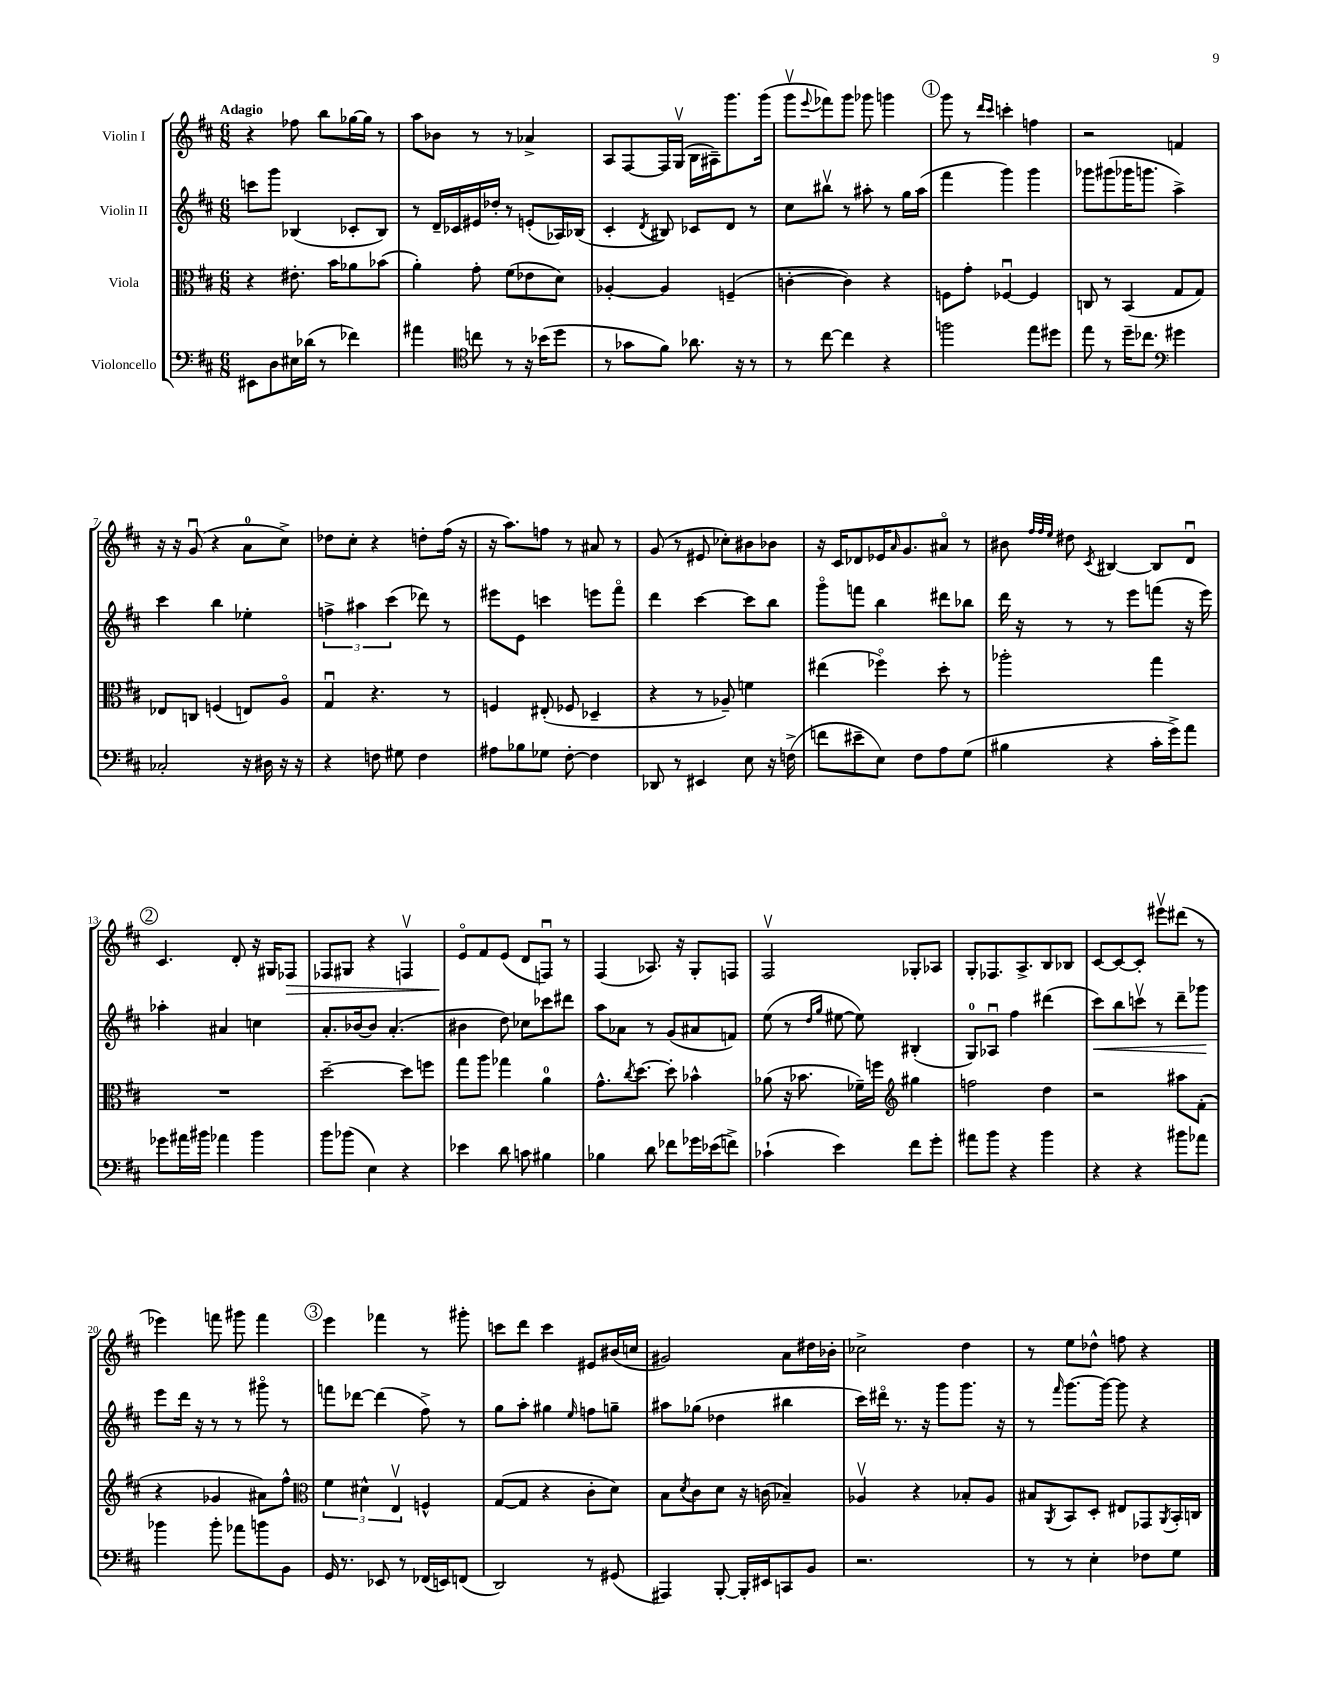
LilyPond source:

<<
\new StaffGroup <<
\new Staff = "s0" \with { instrumentName = "Violin I" } {
    \clef treble \key d \major \numericTimeSignature \time 6/8 \tempo "Adagio"
    r4 fes''8 b''8 ges''16~ ges''16 r8 |
    a''8 bes'8 r8 r8 aes'4-> |
    a8 fis8~ fis16 g16\upbow( b16 ais16--) g'''8. g'''16( |
    g'''8\upbow \appoggiatura { e'''8 } fes'''8) g'''8 ges'''8 g'''4 |
    \mark \markup { \circle "1" } g'''8 r8 \grace { d'''16 cis'''16 } c'''4-. f''4 |
    r2 f'4 |
    r16 r16 g'8\downbow( r4 a'8-0 cis''8->) |
    des''8 cis''8-. r4 d''8-. fis''16( r16 |
    r16 a''8.) f''8 r8 ais'8 r8 |
    g'8( r8 eis'8 ces''8-.) bis'8 bes'8 |
    r16 cis'16 des'8 ees'16 \grace { a'16 } g'8. ais'8\flageolet r8 |
    bis'8 \grace { fis''32 fis''32 e''32 } dis''8 \acciaccatura { cis'8 } bis4~ bis8 d'8\downbow |
    \mark \markup { \circle "2" } cis'4. d'8-. r16 gis16 fes8\> |
    fes8 gis8 r4 f4\upbow |
    e'8\flageolet\! fis'8 e'8( d'8 f8\downbow) r8 |
    fis4( aes8.) r16 g8-. f8 |
    fis2\upbow ges8-. aes8 |
    g8-. fes8. a8.-> b8 bes8 |
    cis'8~ cis'8~ cis'8-. eis'''8\upbow dis'''8( r8 |
    ees'''4) f'''8 gis'''8 f'''4 |
    \mark \markup { \circle "3" } e'''4 fes'''4 r8 gis'''8-. |
    c'''8 d'''8 c'''4 eis'8 bis'16( c''16 |
    gis'2) a'8 dis''16 bes'16-. |
    ces''2-> d''4 |
    r8 e''8 des''8-^ f''8 r4 \bar "|." |
}
\new Staff = "s1" \with { instrumentName = "Violin II" } {
    \clef treble \key d \major \numericTimeSignature \time 6/8
    c'''8 g'''8 bes4( ces'8-. bes8) |
    r8 d'16-- ces'16 eis'16 des''16-. r8 e'8-.( aes16) bes16( |
    cis'4-. \acciaccatura { d'8 } bis8) ces'8 d'8 r8 |
    cis''8 bis''8\upbow r8 ais''8-. r8 g''16 ais''16( |
    \mark \markup { \circle "1" } fis'''4 g'''4) g'''4 |
    ges'''8 gis'''8( ges'''16 g'''8. a''4->) |
    cis'''4 b''4 ees''4-. |
    \tuplet 3/2 { f''4-> ais''4 cis'''4( } des'''8) r8 |
    eis'''8 e'8 c'''4 e'''8 fis'''8\flageolet |
    d'''4 cis'''4~ cis'''8 b''8 |
    g'''8\flageolet f'''8 b''4 dis'''8 bes''8 |
    d'''16 r16 r8 r8 e'''8 f'''8( r16 e'''16) |
    \mark \markup { \circle "2" } aes''4-. ais'4 c''4 |
    a'8.-. bes'16~ bes'8 a'4.-.( |
    bis'4 d''8) ces''8 ces'''8 dis'''8 |
    a''8 aes'8 r8 g'8( ais'8 f'8) |
    e''8( r8 \grace { d''16 g''16 } eis''8~ eis''8) bis4-.( |
    g8-0) aes8\downbow fis''4 dis'''4( |
    cis'''8\<) b''8 c'''8\upbow r8 d'''8-- ges'''8\! |
    e'''8 d'''16 r16 r8 r8 gis'''8\flageolet r8 |
    \mark \markup { \circle "3" } f'''8 des'''8~ des'''4( fis''8->) r8 |
    g''8 a''8-. gis''4 \grace { e''16 } f''8 g''8-- |
    ais''8 ges''8( des''4 bis''4 |
    cis'''16) dis'''16\flageolet r8. r16 g'''8 g'''8. r16 |
    r8 \grace { fis'''16 } g'''8.~ g'''16~ g'''8 r4 \bar "|." |
}
\new Staff = "s2" \with { instrumentName = "Viola" } {
    \clef alto \key d \major \numericTimeSignature \time 6/8
    r4 eis'8.-. b'16 aes'8 bes'8( |
    a'4-.) g'8-. fis'8( ees'8 d'8) |
    aes4~-. aes4 f4--( |
    c'4~-. c'4) r4 |
    \mark \markup { \circle "1" } f8 g'8-. fes4~\downbow fes4 |
    c8 r8 b,4( g8 g8) |
    ees8 c8 f4( e8) a8\flageolet |
    g4\downbow r4. r8 |
    f4 eis8-.( fes8 des4-- |
    r4 r8 aes8--) f'4 |
    eis''4( fes''4\flageolet) d''8-. r8 |
    aes''2-. g''4 |
    \mark \markup { \circle "2" } R2. |
    d''2~-- d''8 f''8 |
    g''8 a''8 ges''4 a'4-0 |
    g'8.-^ \acciaccatura { cis''8 } d''8.~ d''8-. bes'4-^ |
    aes'8( r16 bes'8. fes'16--) f''16 \clef treble gis''4 |
    f''2 d''4 |
    r2 ais''8 fis'8-.( |
    r4 ges'4 ais'8) fis''8-^ |
    \mark \markup { \circle "3" } \clef alto \tuplet 3/2 { fis'4 dis'4-^ e4\upbow } f4-^ |
    g8~( g8 r4 cis'8-. d'8) |
    b8 \acciaccatura { d'8 } cis'8 d'8 r16 c'16( bes4--) |
    aes4\upbow r4 bes8-. aes8 |
    bis8 \acciaccatura { a,8 } b,8 d8-. eis8 ges,8 \acciaccatura { a,8 } b,16-. c16 \bar "|." |
}
\new Staff = "s3" \with { instrumentName = "Violoncello" } {
    \clef bass \key d \major \numericTimeSignature \time 6/8
    eis,8 d8 eis16 des'16( r8 fes'4) |
    ais'4 \clef tenor c''8 r8 r16 bes'16( d''8 |
    r8 ges'8 fis'8) aes'8. r16 r8 |
    r8 cis''8~ cis''4 r4 |
    \mark \markup { \circle "1" } f''2 e''8 dis''8 |
    e''8 r8 d''16-- ces''8. \clef bass gis'4 |
    ces2-. r16 dis16 r16 r16 |
    r4 f8 gis8 f4 |
    ais8 bes8 ges8 fis8~-. fis4 |
    des,8 r8 eis,4 e8 r16 f16->( |
    f'8 eis'8-- e8) fis8 a8 g8( |
    bis4 r4 cis'16-. g'16->) a'8 |
    \mark \markup { \circle "2" } ges'8 ais'16 bis'16 aes'4 bis'4 |
    b'8 bes'8( e4) r4 |
    ees'4 d'8 c'8 bis4 |
    bes4 d'8 fes'8 ges'16 ees'16( f'8->) |
    ces'4-!( e'4) fis'8 g'8-. |
    ais'8 b'8 r4 b'4 |
    r4 r4 bis'8 aes'8 |
    bes'4 bes'8-. aes'8 b'8 b,8 |
    \mark \markup { \circle "3" } g,16 r8. ees,8 r8 fes,16( e,16) f,8( |
    d,2) r8 gis,8( |
    ais,,4) b,,8~-. b,,16-. eis,16 c,8 b,8 |
    r2. |
    r8 r8 e4-. fes8 g8 \bar "|." |
}
>>
>>
